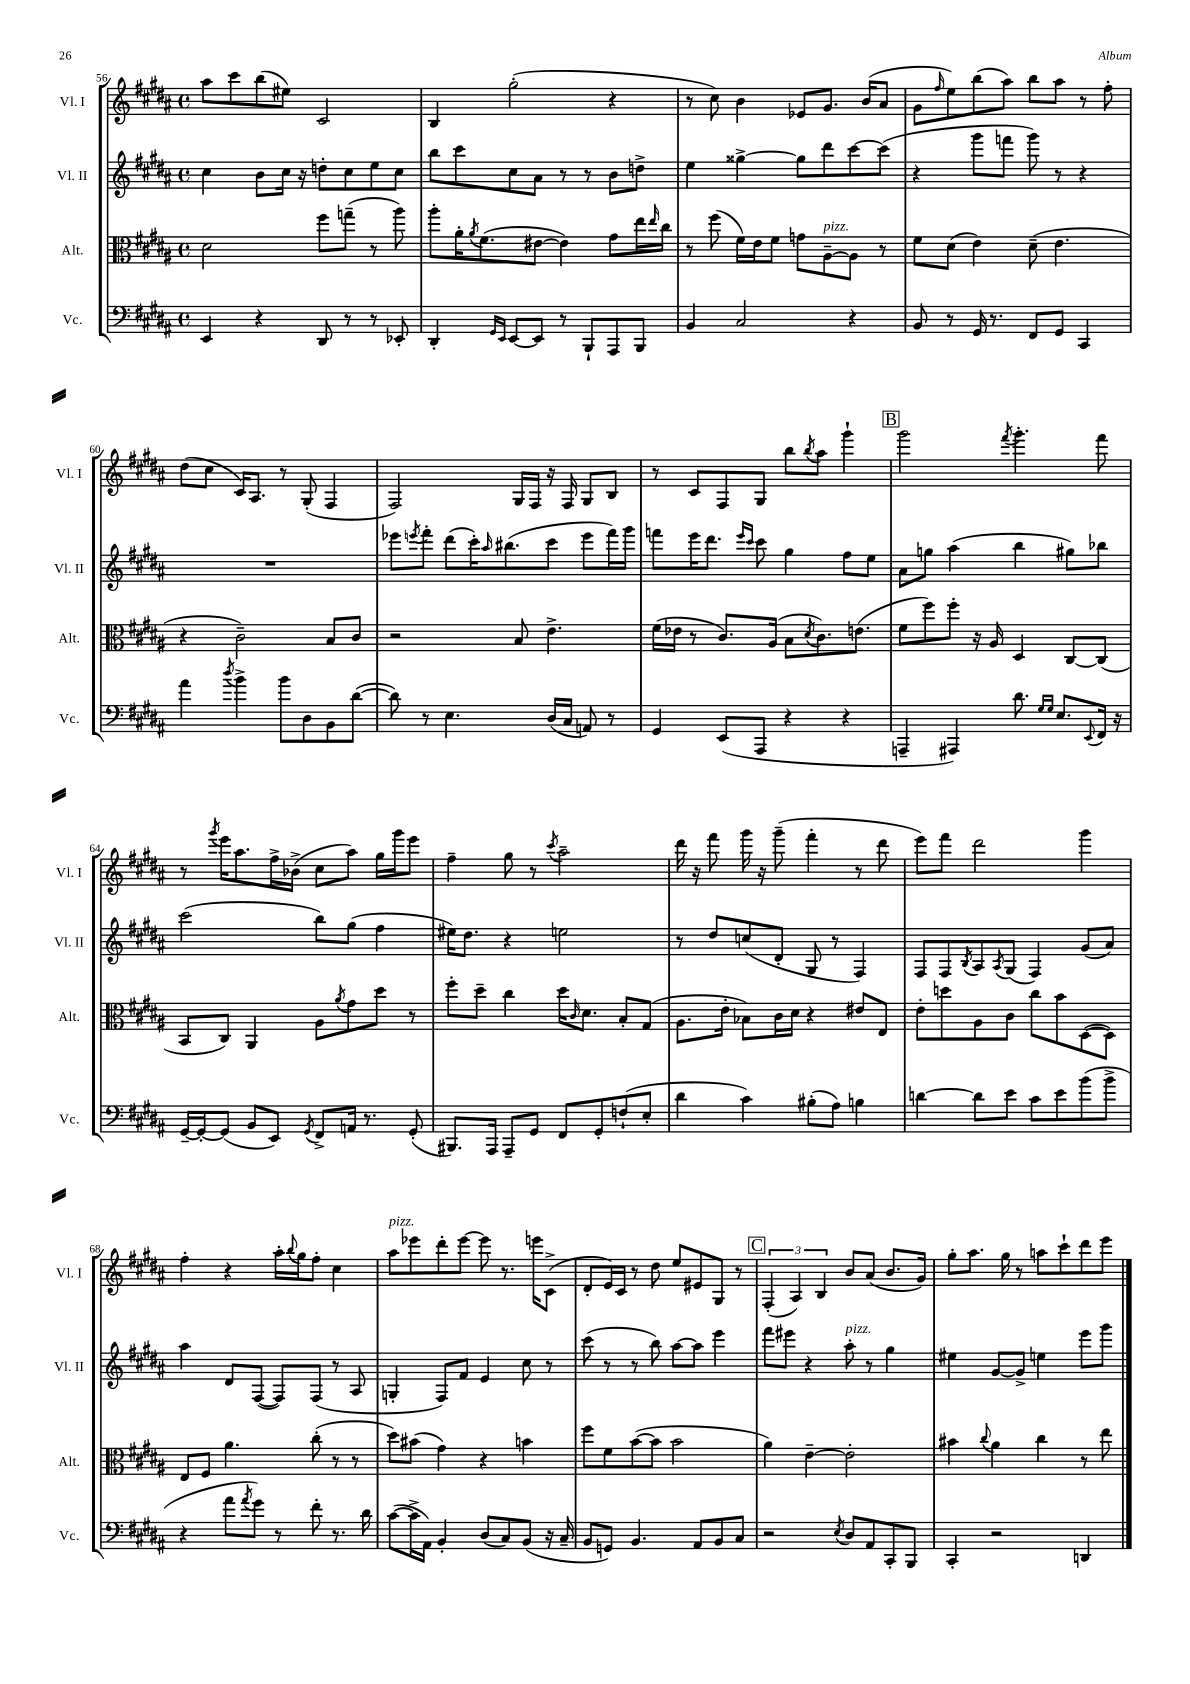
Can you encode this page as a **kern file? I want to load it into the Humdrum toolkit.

**kern	**kern	**kern	**kern
*part4	*part3	*part2	*part1
*staff4	*staff3	*staff2	*staff1
*I"Vc.	*I"Alt.	*I"Vl. II	*I"Vl. I
*I'Vc.	*I'Alt.	*I'Vl. II	*I'Vl. I
*clefF4	*clefC3	*clefG2	*clefG2
*k[f#c#g#d#a#]	*k[f#c#g#d#a#]	*k[f#c#g#d#a#]	*k[f#c#g#d#a#]
*M4/4	*M4/4	*M4/4	*M4/4
*met(c)	*met(c)	*met(c)	*met(c)
=56	=56	=56	=56
4EE/	2d#\	4cc#\	8aa#\L
.	.	.	8ccc#\
4r	.	8b\L	(8bb\
.	.	16cc#\Jk	8ee#X\J)
.	.	16r	.
8DD#/	8ff#\L	8ddn'\L	2c#/
8r	(8ggn~\J	8cc#\	.
8r	8r	8ee\	.
8EE-X'/	8aa#\)	8cc#\J	.
=57	=57	=57	=57
4DD#'/	8aa#'\L	8bb\L	4B/
.	16a#'\K	8ccc#\	.
.	8qa#/	.	.
.	(8.f#\	.	.
16qqGG#/LL	.	.	.
16qqEE/JJ	.	.	.
[8EE/L	.	8cc#\	(2gg#'\
8EE/J]	[8e#X\J	8a#\J	.
8r	4e#\])	8r	.
8BBB`/L	.	8r	.
8AAA#/	8g#\L	8b\L	4r
8BBB/J	16ee\L	8ddn^\J	.
.	16qqee/	.	.
.	16cc#\JJ	.	.
=58	=58	=58	=58
4BB/	8r	4ee\	8r
.	(8ff#\	.	8cc#\)
2C#/	16f#\LL)	[4gg##X^\	4b\
.	16e\J	.	.
.	8f#\J	.	.
.	8gn\L	8gg##\L]	8e-X/L
!	!LO:TX:a:i:t=pizz.	!	!
.	[8A#~\	8ddd#\	8.g#/J
4r	8A#\J]	[8ccc#\	.
.	.	.	(16b/KL
.	8r	(8ccc#\J]	8a#/J
=59	=59	=59	=59
8BB/	8f#\L	4r	8g#\L
.	.	.	16qqff#/
8r	(8d#\J	.	8ee\)
16GG#/	4e\)	8ggg#\L	(8bb\
8.r	.	.	.
.	.	8fffn\J	8aa#\J)
8FF#/L	(8d#~\	8ggg#\)	8bb\L
8GG#/J	4.e\	8r	8aa#\J
4CC#/	.	4r	8r
.	.	.	8ff#'\
!!LO:LB:g=z
=60	=60	=60	=60
4a#\	4r	1r	(8dd#\L
.	.	.	8cc#\J
8qdd#/	.	.	.
4b^\	2c#~\)	.	16c#/KL)
.	.	.	8.A#/J
8b\L	.	.	8r
8D#\	.	.	(8G#'/
8BB\	8B/L	.	4F#/
([8d#\J	8c#/J	.	.
=61	=61	=61	=61
8d#\])	2r	8eee-X\L	2F#/)
.	.	8qeeen/	.
8r	.	8fff#'\J	.
4.E\	.	(8ddd#\L	.
.	.	16ccc#'\K)	.
.	.	16qqaa#/	.
.	.	(8.bb#X\	.
.	8B/	.	16G#/LL
.	.	.	16F#/JJ
(16D#/LL	4.e^\	8ccc#\J	16r
16C#/JJ	.	.	16F#/
8AAn/)	.	8eee\L	8G#/L
8r	.	16fff#\L)	8B/J
.	.	16ggg#\JJ	.
=62	=62	=62	=62
4GG#/	(16f#\LL	8fffn\L	8r
.	16e-X\JJ	.	.
.	8r	16eee\K	8c#/L
.	.	8.ddd#\J	.
(8EE/L	8.c#/L)	.	8F#/
.	.	16qqeee/LL	.
.	.	16qqccc#/JJ	.
8AAA#/J	.	8ccc#\	8G#/J
.	(16A#/Jk	.	.
4r	8B\L	4gg#\	8bb\L
.	8qd#/	.	8qbb/
.	8.c#\)	.	8aa#\J
4r	.	8ff#\L	4ggg#`\
.	(8.en\J	.	.
.	.	8ee\J	.
!!LO:REH:place=s1:t=B
=63	=63	=63	=63
4AAAn~/	8f#\L	8a#\L	2ggg#\
.	8ff#\)	8ggn\J	.
4AAA#X/)	8ff#'\J	(4aa#\	.
.	16r	.	.
.	16A#/	.	.
.	.	.	8qfff#/
8.d#\	4D#/	4bb\	4.ggg#'\
16qqG#/LL	.	.	.
16qqG#/JJ	.	.	.
8.E/L	.	.	.
.	[8C#/L	8gg#X\L)	.
8qqEE/	.	.	.
16FF#/Jk	(8C#/J]	8bb-X\J	8fff#\
16r	.	.	.
!!LO:LB:g=z
=64	=64	=64	=64
[16GG#~/LL	8BB/L	(2ccc#\	8r
16GG#'/J_	.	.	.
.	.	.	8qggg#/
(8GG#/J]	8C#/J)	.	16eee\KL
.	.	.	8.aa#\
8BB/L	4AA#/	.	.
8EE/J)	.	.	16ff#^\L
.	.	.	(16b-X^\JJ
8qGG#/	.	.	.
8FF#^/L	8A#\L	8bb\L)	8cc#\L
.	8qa#/	.	.
16AAn/Jk	8g#\	(8gg#\J	8aa#\J)
8.r	.	.	.
.	8dd#\J	4ff#\	16gg#\LL
.	.	.	16ggg#\J
(8GG#'/	8r	.	8eee\J
=65	=65	=65	=65
8.BBB#X/L)	8ff#'\L	16ee#X\KL)	4ff#~\
.	.	8.dd#\J	.
.	8dd#~\J	.	.
16AAA#/Jk	.	.	.
8AAA#~/L	4cc#\	4r	8gg#\
8GG#/J	.	.	8r
.	.	.	8qccc#/
8FF#/L	16dd#\KL	2een\	2aa#~\
.	16qqc#/	.	.
.	8.d#\J	.	.
8GG#'/	.	.	.
(8Fn`/	8B'/L	.	.
8E'/J	(8G#/J	.	.
=66	=66	=66	=66
4d#\	8.A#\L	8r	16ddd#\
.	.	.	16r
.	.	8dd#/L	8fff#\
.	16e'\Jk	.	.
4c#\)	8B-X\L)	(8ccn/	16ggg#\
.	.	.	16r
.	16c#\L	8d#'/J	(8ggg#~\
.	16d#\JJ	.	.
(8B#X'\L	4r	8G#/	4fff#'\
8A#\J)	.	8r	.
4Bn\	8e#X/L	4F#/)	8r
.	8E/J	.	8ddd#\
=67	=67	=67	=67
[4dn\	8e'\L	8F#/L	8eee\L)
.	8ddn\	8F#/	8fff#\J
.	.	8qB/	.
8d\L]	8A#\	8A#/	2ddd#\
.	.	8qA#/	.
8e\J	8c#\J	(8G#/J	.
8c#\L	8cc#\L	4F#/)	.
8e\	8b\	.	.
(8b\	([8D#\	(8g#/L	4ggg#\
8b^\J	8D#\J])	8a#/J)	.
!!LO:LB:g=z
=68	=68	=68	=68
4r	8E/L	4aa#\	4ff#'\
.	8F#/J	.	.
8a#\L	4.a#\	8d#/L	4r
8qa#/	.	.	.
8g#\J)	.	([8F#/J	.
8r	.	8F#/L])	16aa#'\LL
.	.	.	8qqbb/
.	.	.	16gg#\J
8f#'\	(8cc#'\	(8F#/J	8ff#'\J
8.r	8r	8r	4cc#\
.	8r	8A#/	.
16d#\	.	.	.
=69	=69	=69	=69
!	!	!	!LO:TX:a:i:t=pizz.
([8c#\L	8dd#\L)	4Gn'/	8aa#\L
16c#^\L]	(8b#X\J	.	8eee-X\
16AA#\JJ)	.	.	.
4BB'/	4g#\)	8F#/L)	8ddd#'\
.	.	8f#/J	[8eee-\J
(8D#/L	4r	4e/	8eee-\]
8C#/)	.	.	8.r
(8BB/J	4bn\	8cc#\	.
.	.	.	16eeen\KL
16r	.	8r	(8c#^\J
16C#~/	.	.	.
=70	=70	=70	=70
8BB/L	8ff#\L	(8ccc#\	8d#'/L
8GGn/J)	8f#\	8r	16e/L)
.	.	.	16c#/JJ
4.BB/	([8b\	8r	8r
.	8b\J]	8bb\)	8dd#\
.	2b\	[8aa#\L	8ee/L
8AA#/L	.	8aa#\J]	8e#X/
8BB/	.	4eee\	8G#/J
8C#/J	.	.	8r
!!LO:REH:place=s1:t=C
=71	=71	=71	=71
2r	4a#\)	8fff#\L	(6F#'/
.	.	8eee#X\J	.
.	.	.	6A#/)
.	[4e~\	4r	.
.	.	.	6B/
8qE/	.	.	.
!	!	!LO:TX:a:i:t=pizz.	!
8D#/L	2e'\]	8aa#'\	8b/L
8AA#/	.	8r	(8a#/J
8CC#'/	.	4gg#\	8.b/L
8BBB/J	.	.	.
.	.	.	16g#/Jk)
=72	=72	=72	=72
4CC#'/	4b#X\	4ee#X\	8gg#'\L
.	.	.	8.aa#\J
.	8qqcc#/	.	.
2r	4a#\	[8g#/L	.
.	.	.	16gg#\
.	.	8g#^/J]	8r
.	4cc#\	4een\	8aan\L
.	.	.	8ccc#`\
4DDn/	8r	8eee\L	8ddd#\
.	8ee\	8ggg#\J	8eee\J
==	==	==	==
*-	*-	*-	*-
